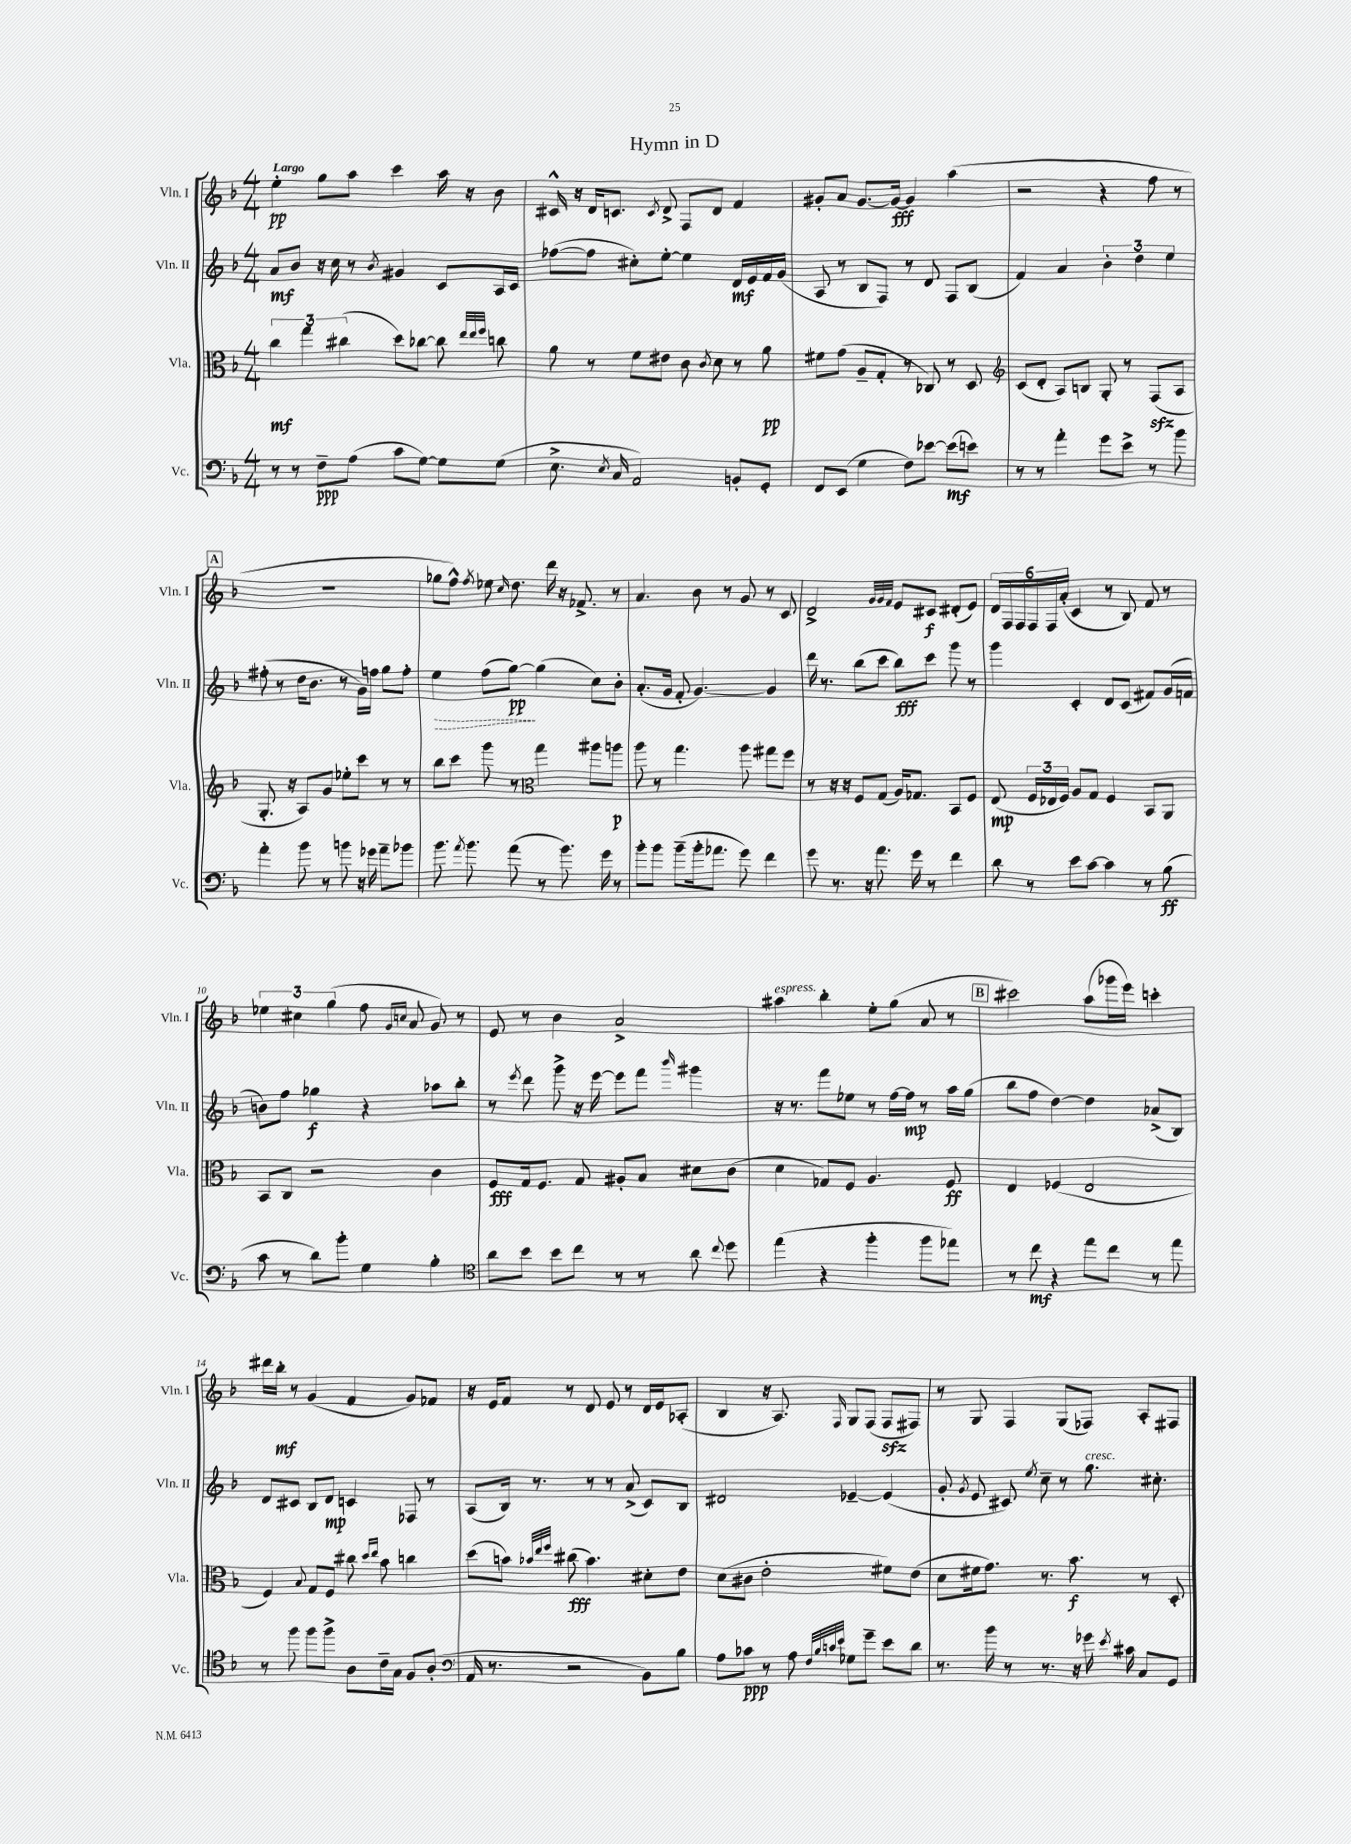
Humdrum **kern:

**kern	**kern	**kern	**kern
*staff4	*staff3	*staff2	*staff1
*clefF4	*clefC3	*clefG2	*clefG2
*k[b-]	*k[b-]	*k[b-]	*k[b-]
*M4/4	*M4/4	*M4/4	*M4/4
8r	6cc	8a	4ee'
8r	.	8b-	.
.	6gg	.	.
8F~	.	16r	8gg
.	.	16cc	.
.	(6cc#	.	.
(8A	.	8r	8aa
.	.	8qb-	.
8c	8dd)	4g#	4ccc
[8G)	[8cc-	.	.
8G]	8cc-]	8c	16aa
.	.	.	16r
.	32qqee	.	.
.	32qqee	.	.
.	32qqff	.	.
(8G	8cc	16A	8b-
.	.	16c	.
=	=	=	=
8.E^	8a	([8ff-	16c#^^
.	.	.	16r
.	8r	8ff-]	16d
8qE	.	.	.
16C	.	.	8.c
2AA)	8f	8cc#')	.
.	.	.	8qc
.	8e#	[8ee'	8d^
.	8c	4ee]	8F
.	8qc	.	.
.	8d	.	8d
8BB'	8r	16d	4f
.	.	16e	.
8GG'	8a	16f	.
.	.	(16g	.
=	=	=	=
8FF	8f#	8A	8g#'
(8EE	(8g	8r	8a
4G	8A~	8B-	[8.g#
.	8G'	8F)	.
.	.	.	16g#_
8F)	8r	8r	4g#]
[8e-	8C-)	8d	.
(8e-]	8r	8F	(4aa
8e)	8D	(8B-	.
=	=	=	=
*	*clefG2	*	*
8r	(8c	4f)	2r
8r	8d'	.	.
4a'	8A)	4a	.
.	8B	.	.
8g	8G'	6b-'	4r
8e^	8r	.	.
.	.	6dd	.
8r	(8F	.	8ff
.	.	6ee	.
8b-	8A	.	8r
=	=	=	=
4a'	8.G'	(8ff#'	1r
.	.	8r	.
.	16r	.	.
8b-	8A)	16dd	.
.	.	8.b-	.
8r	8g	.	.
8b	8ee-'	8r	.
16r	8ccc	16g)	.
16g-	.	16ff	.
8a~	8r	8gg	.
8b-	8r	8ff'	.
=	=	=	=
8.b-	8bb-	4ee	8gg-
.	8ccc	.	8ff^^)
8qa	.	.	.
8.b-	.	.	.
.	.	.	8qff
.	8ggg	(8ff	8ee-
.	.	.	16qqcc
(8a	8r	[8gg)	8.dd
*	*clefC3	*	*
8r	4gg	(4gg]	.
.	.	.	16ddd
8.b-)	.	.	16r
.	.	.	8.f-^
.	8aa#	8cc)	.
16g	.	.	.
8r	8aa	8b-'	8r
=	=	=	=
8b-'	8aa	(8.a'	4.a
8b-	8r	.	.
.	.	16g	.
(8b-~	4.gg	8f'	.
16b-'	.	[4.g)	8b-
8.a-	.	.	.
.	.	.	8r
8g)	8aa	.	8g
4f	8gg#	4g]	8r
.	8ff	.	8c
=	=	=	=
8g	8r	16ddd	2d^
.	.	8.r	.
8.r	16r	.	.
.	16r	.	.
.	8F	(8bb-	.
16r	.	.	.
8.a	(8G	8ccc	.
.	.	.	32qqg
.	.	.	32qqg
.	.	.	32qqf
.	16A)	8bb-)	8e
16g	8.G-	.	.
8r	.	8ccc	8c#
4f	8BB-	8ggg	(8d#'
.	8F	8r	8e)
=	=	=	=
8d	(8E	4ggg	24d
.	.	.	24F
.	.	.	24F
8r	24F	.	24F
.	24E-	.	24F
.	24F)	.	(24a'
8e	8A	4c'	4c
[8c	8G	.	.
4c]	4F	8d	8r
.	.	(8c	8B-)
8r	8BB-	8f#)	8f
(8B-	8AA	(16g	8r
.	.	16f	.
=	=	=	=
8c	8BB-	8b)	6ee-
8r	8C	8ff	.
.	.	.	6cc#
8d)	2r	4gg-	.
.	.	.	(6gg
8b-'	.	.	.
4G	.	4r	8ff
.	.	.	16qqg
.	.	.	16qqcc
.	.	.	8a
4B-'	4c	8aa-	8g)
.	.	8bb-'	8r
=	=	=	=
*clefC4	*	*	*
8a	8F	8r	8e
.	.	8qeee	.
8b-	16G	8ddd	8r
.	8.F	.	.
8b-	.	8ggg^	4b-
8cc	8G	16r	.
.	.	[16eee	.
8r	8A#'	8eee]	2a^
8r	8B-	8fff	.
.	.	16qqbbb-	.
8a	8d#	4ggg#	.
8qqcc	.	.	.
8dd	(8c	.	.
=	=	=	=
(4ee	4d	16r	4aa#
.	.	8.r	.
4r	8G-)	8fff	4bb-'
.	8F	8ee-	.
4ff'	4.A	8r	8ee'
.	.	[16ff	(8gg
.	.	16ff]	.
8ff	.	8r	8a
8ee-)	8F	16aa	8r
.	.	(16gg	.
=	=	=	=
8r	4E	8bb-	2ccc#)
8cc	.	8ff	.
4r	(4F-	[4dd)	.
8ee	2E	4dd]	(8aa
8cc	.	.	16ggg-
.	.	.	16eee)
8r	.	(8a-^	4ccc'
8ee	.	8B-)	.
=	=	=	=
8r	4F)	8d	16ddd#
.	.	.	16bb-'
8ff	.	8c#	8r
.	8qqB-	.	.
8ff	8G	8B-	(4g
8ff^	8F	8d	.
8A	8cc#	4c	4f
.	16qqdd	.	.
.	16qqee	.	.
16c~	8b-	.	.
16G	.	.	.
8F	4cc	8F-	8g)
(8A'	.	8r	8f-
=	=	=	=
*clefF4	*	*	*
16AA	(8dd	(8A	16r
8.r	.	.	16e
.	8b)	16B-)	8f
.	.	8.r	.
.	32qqb-	.	.
.	32qqee	.	.
.	32qqff	.	.
2r	(8cc#	.	8r
.	4.b-)	8r	8d
.	.	8r	8e
.	.	(8a^	8r
8BB-)	8d#'	8c)	16d
.	.	.	16e
8B-	8e	8B-	(8A-'
=	=	=	=
8A	(8d	2d#	4B-
8c-	8c#	.	.
8r	2e'	.	16r
.	.	.	8.A)
8A	.	.	.
32qqF	.	.	.
32qqB-	.	.	.
32qqc	.	.	.
32qqe	.	.	16qqF
8G-	.	[4e-~	8G
8g~	.	.	(8F
8e	8f#)	(4e-]	8F
8d	(8e	.	8F#)
=	=	=	=
8.r	8d	8g'	8r
.	.	8qg	.
.	16f#	8e	8G
16b-	8.g)	.	.
8r	.	8c#)	4F
.	.	8qee	.
8.r	8.r	8cc~	.
.	.	8r	(8G
16r	8.b-	.	.
16g-	.	8.gg	8F-)
8qe	.	.	.
16c#	.	.	.
8C	8r	.	8A'
.	.	8.cc#'	.
8GG	8D'	.	8F#
==	==	==	==
*-	*-	*-	*-
